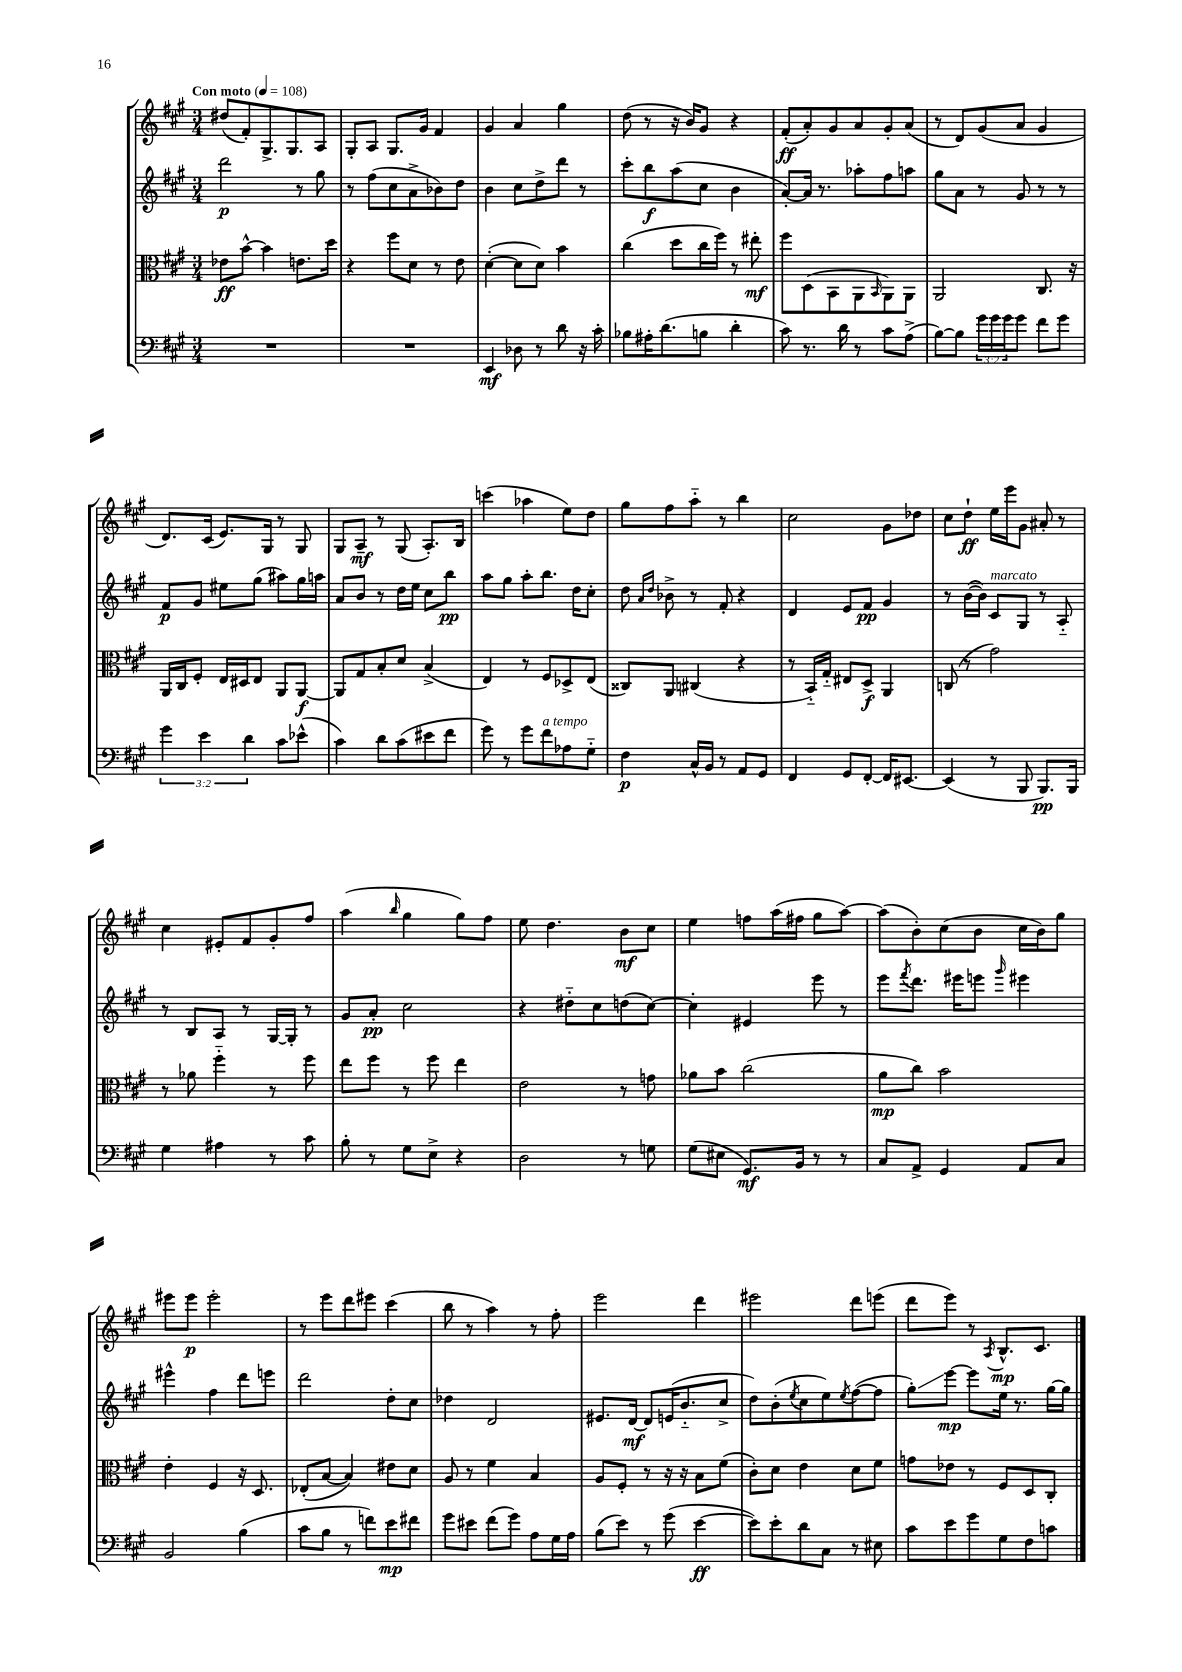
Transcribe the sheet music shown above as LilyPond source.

<<
\new StaffGroup <<
\new Staff = "s0" {
    \clef treble \key a \major \numericTimeSignature \time 3/4 \tempo "Con moto" 4 = 108
    dis''8( fis'8-.) gis8.-> gis8. a8 |
    gis8-. a8 gis8. gis'16 fis'4 |
    gis'4 a'4 gis''4 |
    d''8( r8 r16 b'16) gis'8 r4 |
    fis'8-.\ff( a'8-.) gis'8 a'8 gis'8-. a'8( |
    r8 d'8) gis'8( a'8 gis'4 |
    d'8.) cis'16( e'8.) gis16 r8 gis8 |
    gis8 a8--\mf r8 gis8( a8.-.) b16 |
    c'''4( aes''4 e''8) d''8 |
    gis''8 fis''8 a''8-_ r8 b''4 |
    cis''2 gis'8 des''8 |
    cis''8 d''8-!\ff e''16 e'''16 gis'8 ais'8-. r8 |
    cis''4 eis'8-. fis'8 gis'8-. fis''8 |
    a''4( \grace { b''16 } gis''4 gis''8) fis''8 |
    e''8 d''4. b'8\mf cis''8 |
    e''4 f''8 a''16( fis''16 gis''8 a''8~) |
    a''8( b'8-.) cis''8( b'8 cis''16 b'16) gis''8 |
    eis'''8 eis'''8\p eis'''2-. |
    r8 e'''8 d'''8 eis'''8 cis'''4( |
    b''8 r8 a''4) r8 fis''8-. |
    e'''2 d'''4 |
    eis'''2 d'''8 e'''8( |
    d'''8 e'''8) r8 \acciaccatura { a8 } b8.-^\mp cis'8. \bar "|." |
}
\new Staff = "s1" {
    \clef treble \key a \major \numericTimeSignature \time 3/4
    d'''2\p r8 gis''8 |
    r8 fis''8( cis''8 a'8-> bes'8) d''8 |
    b'4 cis''8 d''8-> d'''8 r8 |
    cis'''8-. b''8\f a''8( cis''8 b'4 |
    a'8~-.) a'16 r8. aes''8-. fis''8 a''8 |
    gis''8 a'8 r8 gis'8 r8 r8 |
    fis'8\p gis'8 eis''8 gis''8( ais''8) gis''16 a''16 |
    a'8 b'8 r8 d''16 e''16 cis''8 b''8\pp |
    a''8 gis''8 a''8-. b''8. d''16 cis''8-. |
    d''8 \grace { a'16 d''16 } bes'8-> r8 fis'8-. r4 |
    d'4 e'8 fis'8\pp gis'4 |
    r8 b'16~( b'16) cis'8^\markup { \italic "marcato" } gis8 r8 a8-_ |
    r8 b8 a8 r8 gis16~ gis16-. r8 |
    gis'8 a'8-.\pp cis''2 |
    r4 dis''8-_ cis''8 d''8( cis''8~) |
    cis''4-. eis'4 e'''8 r8 |
    e'''8 \acciaccatura { fis'''8 } d'''8. eis'''16 e'''8 \grace { gis'''16 } eis'''4 |
    eis'''4-^ fis''4 d'''8 e'''8 |
    d'''2 d''8-. cis''8 |
    des''4 d'2 |
    eis'8. d'16~\mf d'8 e'16( b'8.-_ cis''8-> |
    d''8) b'8-.( \acciaccatura { e''8 } cis''8 e''8) \acciaccatura { e''8 } fis''8~( fis''8 |
    gis''8-.\glissando) e'''8~\mp e'''8 e''16 r8. gis''16~ gis''16 \bar "|." |
}
\new Staff = "s2" {
    \clef alto \key a \major \numericTimeSignature \time 3/4
    ees'8\ff b'8~-^ b'4 e'8. d''16 |
    r4 fis''8 d'8 r8 e'8 |
    d'4~-.( d'8 d'8) b'4 |
    cis''4( d''8 cis''16 fis''16) r8 eis''8-.\mf |
    fis''8 d8( b,8 a,8 \grace { b,16 } a,8) a,8 |
    a,2 cis8. r16 |
    a,16 cis16 fis8-. e16 dis16 e8 a,8 a,8~\f |
    a,8 gis8 b8-. d'8 b4->( |
    e4) r8 fis8 des8-> e8( |
    cisis8) a,8 cis4( r4 |
    r8 b,16-_) gis16-_ eis8 d8->\f a,4 |
    c8( r8 gis'2) |
    r8 aes'8 fis''4-_ r8 fis''8 |
    e''8 fis''8 r8 fis''8 e''4 |
    e'2 r8 g'8 |
    aes'8 b'8 cis''2( |
    a'8\mp cis''8) b'2 |
    e'4-. fis4 r16 d8. |
    ees8-.( b8~ b4) eis'8 d'8 |
    a8 r8 fis'4 b4 |
    a8 fis8-. r8 r16 r16 b8 fis'8( |
    cis'8-.) d'8 e'4 d'8 fis'8 |
    g'8 ees'8 r8 fis8 d8 cis8-. \bar "|." |
}
\new Staff = "s3" {
    \clef bass \key a \major \numericTimeSignature \time 3/4 \override Staff.TupletNumber.text = #tuplet-number::calc-fraction-text
    R2. |
    R2. |
    e,4\mf des8 r8 d'8 r16 cis'16-. |
    bes8 ais16-. d'8.( b8 d'4-. |
    cis'8) r8. d'16 r8 cis'8 a8->( |
    b8~) b8 \tuplet 3/2 { gis'16 gis'16 gis'16 } gis'8 fis'8 gis'8 |
    \tuplet 3/2 { gis'4 e'4 d'4 } cis'8 ees'8-^( |
    cis'4) d'8 cis'8( eis'8 fis'8 |
    gis'8) r8 gis'8 fis'8^\markup { \italic "a tempo" } aes8 gis8-_ |
    fis4\p cis16-^ b,16 r8 a,8 gis,8 |
    fis,4 gis,8 fis,8~-. fis,16 eis,8.~ |
    eis,4( r8 b,,8 b,,8.\pp) b,,16 |
    gis4 ais4 r8 cis'8 |
    b8-. r8 gis8 e8-> r4 |
    d2 r8 g8 |
    gis8( eis8 gis,8.\mf) b,16 r8 r8 |
    cis8 a,8-> gis,4 a,8 cis8 |
    b,2 b4( |
    cis'8 b8 r8 f'8) e'8\mp fis'8 |
    gis'8 eis'8 fis'8( gis'8) a8 gis16 a16 |
    b8( e'8) r8 gis'8( e'4~\ff |
    e'8) e'8-. d'8 cis8 r8 eis8 |
    cis'8 e'8 gis'8 gis8 fis8 c'8 \bar "|." |
}
>>
>>
\layout { \context { \Score \remove "Bar_number_engraver" } }
